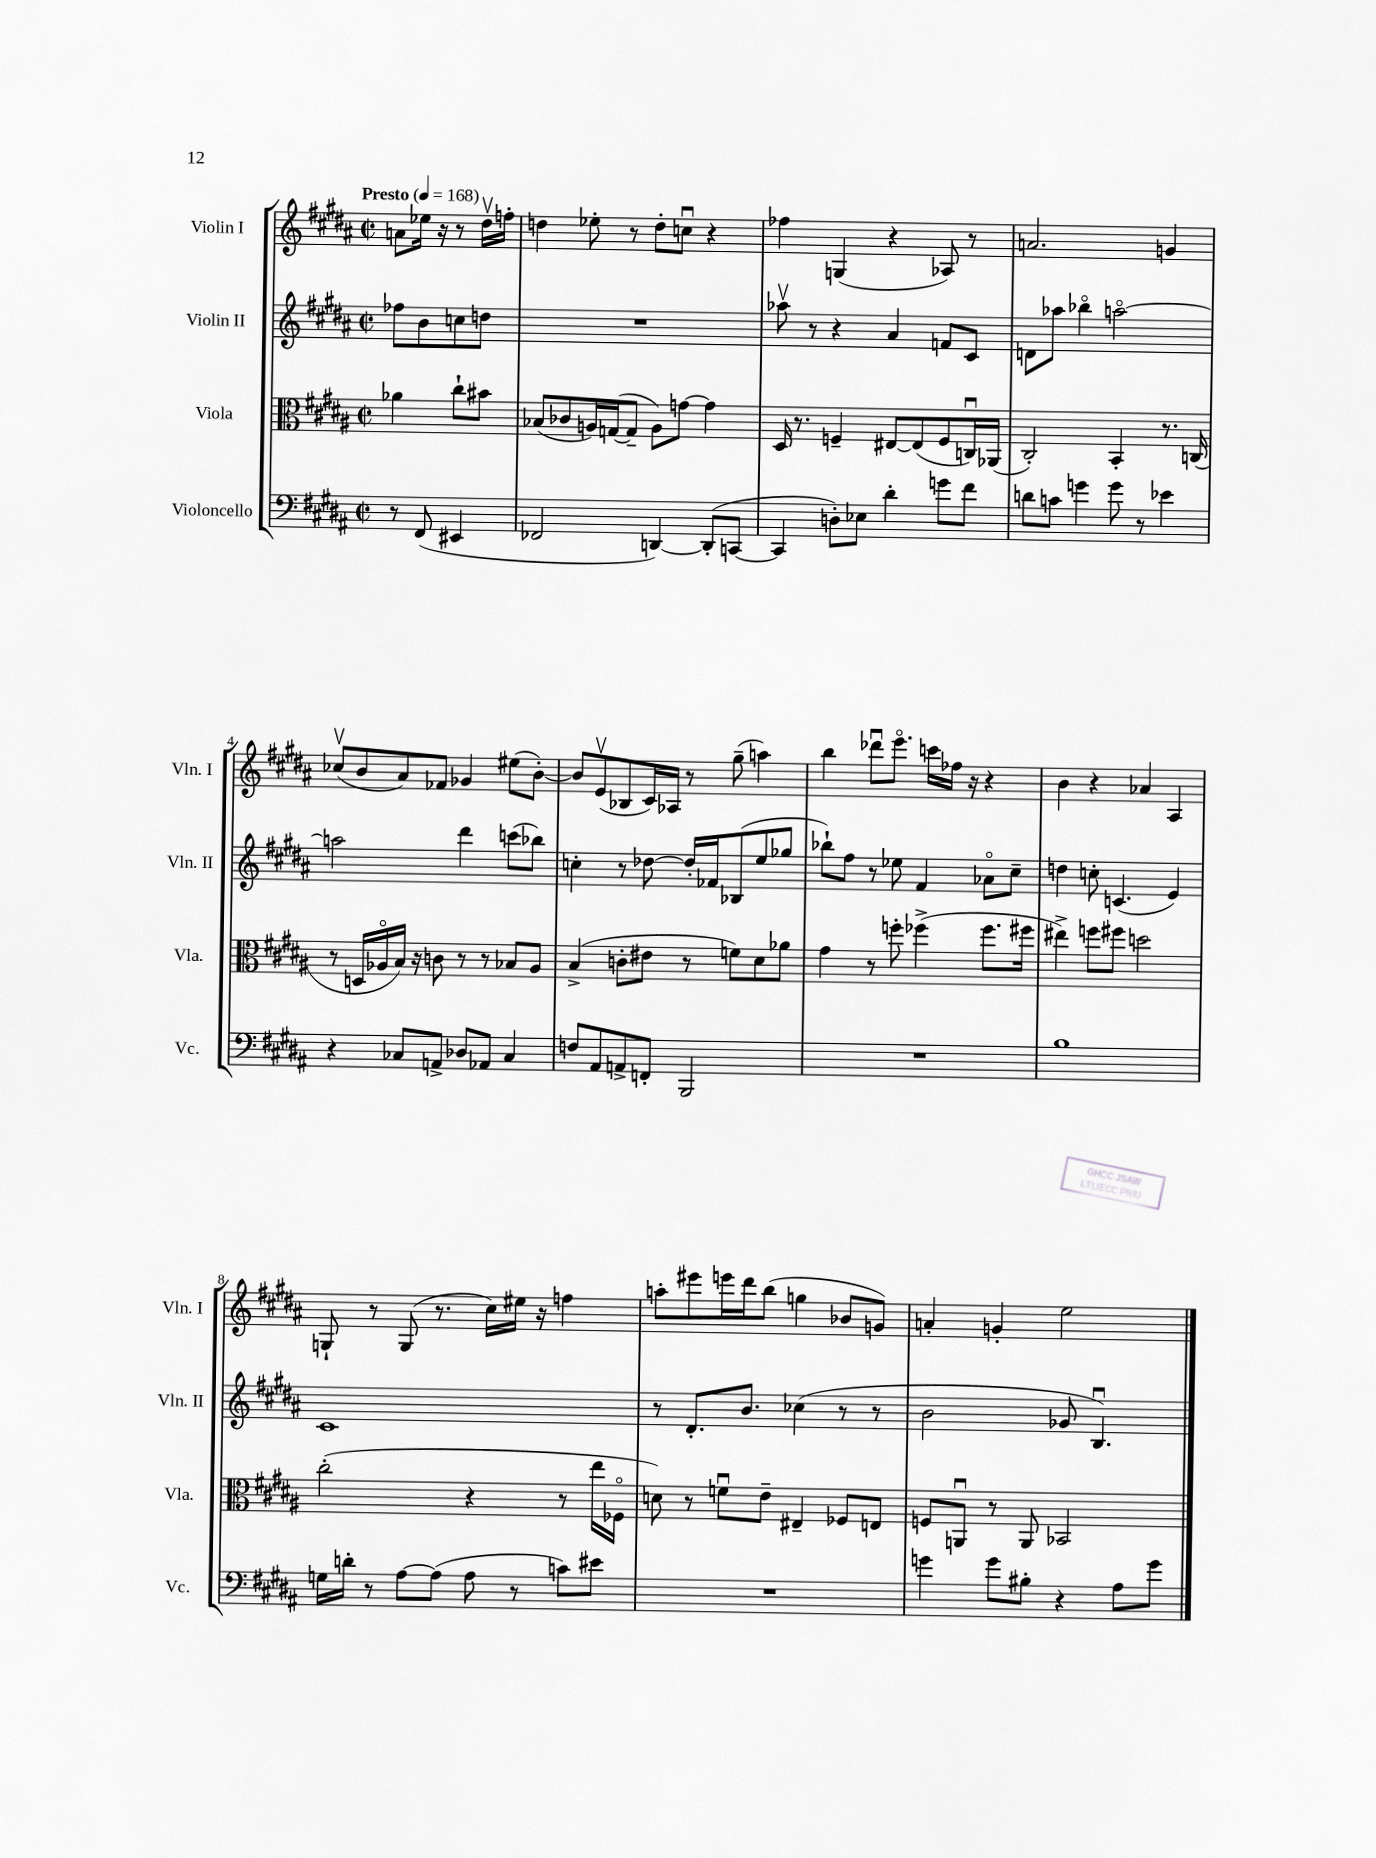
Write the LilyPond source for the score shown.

<<
\new StaffGroup <<
\new Staff = "s0" \with { instrumentName = "Violin I" shortInstrumentName = "Vln. I" } {
    \clef treble \key b \major \defaultTimeSignature \time 2/2 \partial 2 \tempo "Presto" 4 = 168
    a'8 ees''16 r16 r8 dis''16\upbow f''16-. |
    d''4 ees''8-. r8 d''8-. c''8\downbow r4 |
    fes''4 g4( r4 aes8) r8 |
    a'2. g'4 |
    ces''8\upbow( b'8 ais'8) fes'8 ges'4 eis''8( b'8~-.) |
    b'8 e'8\upbow( bes8 cis'16) aes16 r8 gis''8--( a''4) |
    b''4 des'''8\downbow e'''8.\flageolet c'''16 fes''16 r16 r4 |
    b'4 r4 aes'4 ais4 |
    g8-! r8 g8( r8. cis''16) eis''16 r16 f''4 |
    a''8-. eis'''8 e'''16 dis'''16 b''8( g''4 bes'8 g'8) |
    a'4-. g'4-. e''2 \bar "|." |
}
\new Staff = "s1" \with { instrumentName = "Violin II" shortInstrumentName = "Vln. II" } {
    \clef treble \key b \major \defaultTimeSignature \time 2/2 \partial 2
    fes''8 b'8 c''8 d''8 |
    R1 |
    aes''8\upbow r8 r4 ais'4 f'8 cis'8 |
    d'8 aes''8 bes''4\flageolet a''2~\flageolet |
    a''2 dis'''4 c'''8( bes''8) |
    c''4-. r8 des''8~ des''16-. fes'16 bes8( e''8 ges''8 |
    bes''8-!) fis''8 r8 ees''8 fis'4 aes'8\flageolet cis''8-- |
    d''4 c''8-. c'4.( e'4) |
    cis'1 |
    r8 dis'8.-. b'8. ces''4( r8 r8 |
    b'2 ges'8 b4.\downbow) \bar "|." |
}
\new Staff = "s2" \with { instrumentName = "Viola" shortInstrumentName = "Vla." } {
    \clef alto \key b \major \defaultTimeSignature \time 2/2 \partial 2
    aes'4 cis''8-! bis'8 |
    bes8( ces'8 a16) g16~( g8-- a8) g'8~ g'4 |
    dis16 r8. f4-- eis8~ eis8( f8 c16\downbow) aes,16( |
    cis2-.) b,4-. r8. c16( |
    r8 d16 aes16\flageolet b16) r16 c'8 r8 r8 bes8 aes8 |
    b4->( c'8-. eis'8 r8 f'8) dis'8 aes'8 |
    gis'4 r8 f''8-. fes''4->( fes''8. fis''16 |
    eis''4->) f''8 fis''8 d''2 |
    cis''2-.( r4 r8 e''16 fes16\flageolet |
    d'8) r8 f'8\downbow e'8-- eis4-- fes8 e8 |
    f8 a,8\downbow r8 a,8 bes,2 \bar "|." |
}
\new Staff = "s3" \with { instrumentName = "Violoncello" shortInstrumentName = "Vc." } {
    \clef bass \key b \major \defaultTimeSignature \time 2/2 \partial 2
    r8 fis,8( eis,4 |
    fes,2 d,4~) d,8-.( c,8~ |
    c,4 d8-.) ees8 dis'4-. g'8 fis'8 |
    d'8 c'8 g'4 g'8 r8 ees'4 |
    r4 ces8 a,8-> des8 aes,8 ces4 |
    f8 ais,8 a,8-> f,8-. b,,2 |
    R1 |
    b1 |
    g16 d'16-. r8 ais8~ ais8( ais8 r8 c'8) eis'8 |
    R1 |
    g'4 g'8 bis8-. r4 ais8 g'8 \bar "|." |
}
>>
>>
